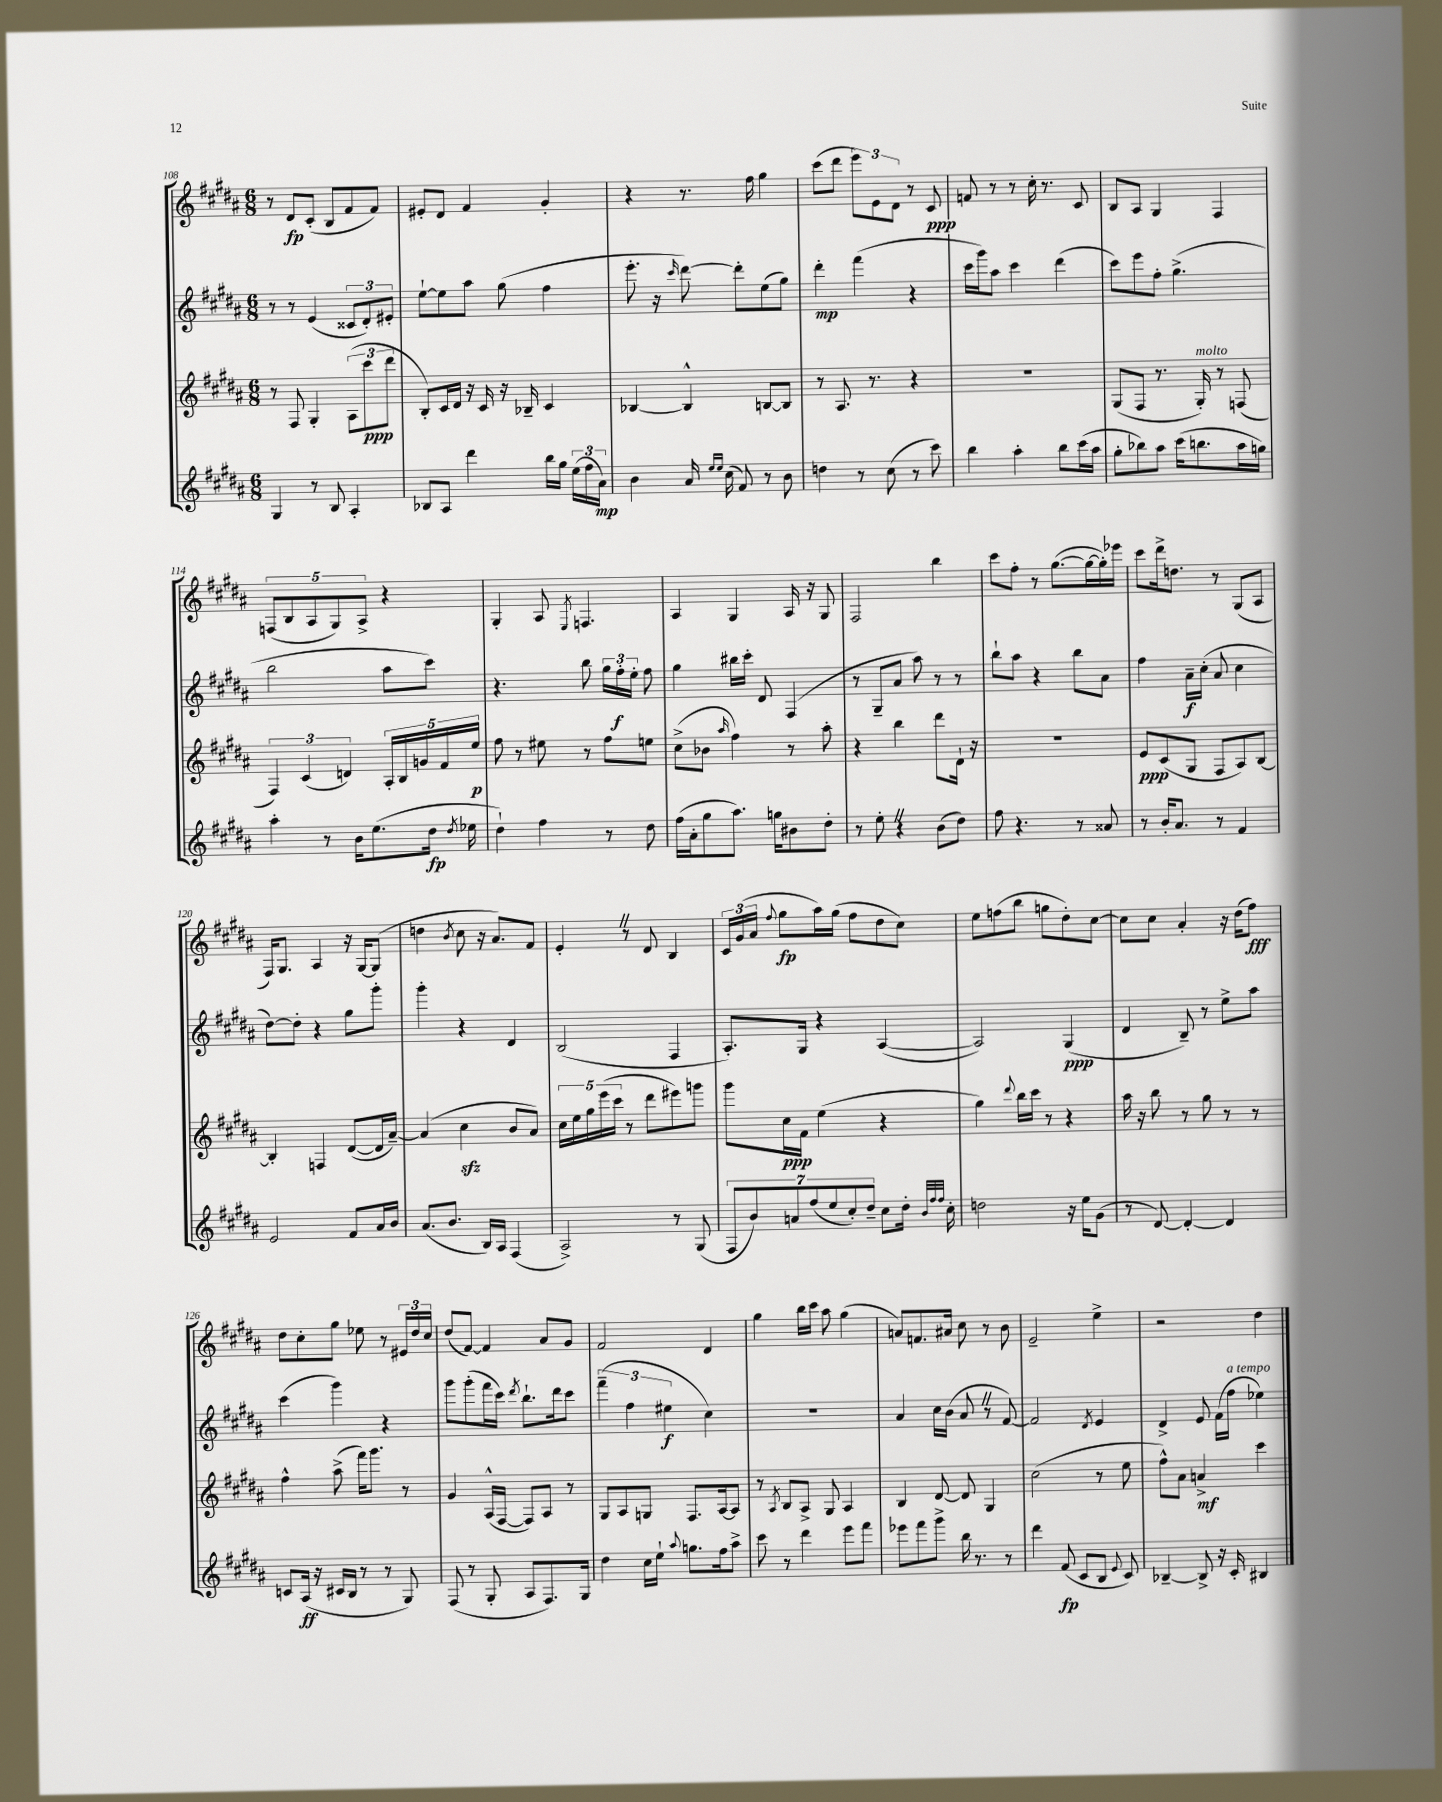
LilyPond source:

<<
\new StaffGroup <<
\new Staff = "s0" {
    \clef treble \key b \major \numericTimeSignature \time 6/8
    \autoBeamOff r8 dis'8[\fp cis'8]-.( b8[ fis'8 fis'8]) |
    eis'8[-. dis'8] fis'4 gis'4-. |
    r4 r8. fis''16 gis''4 |
    cis'''8[( dis'''8] \tuplet 3/2 { e'''8[) e'8 dis'8] } r8 cis'8\ppp |
    f'8 r8 r8 cis''16-. r8. cis'8 |
    b8[ ais8] gis4 fis4 |
    \tuplet 5/4 { f8[( b8 ais8 gis8) ais8]-> } r4 |
    gis4-. ais8 \acciaccatura { e8 } f4. |
    ais4 gis4 ais16 r16 gis8 |
    fis2 b''4 |
    cis'''8[ fis''8]-. r8 gis''8.[~( gis''16~ gis''16-.) ees'''16] |
    cis'''8[ dis'''16-> d''8.] r8 gis8[( ais8] |
    fis16[) gis8.] ais4 r16 gis16[~ gis8]( |
    d''4 \acciaccatura { b'8 } cis''8 r16 ais'8.[) fis'8] |
    e'4-. \once \override BreathingSign.text = \markup { \musicglyph "scripts.caesura.straight" } \breathe r8 dis'8 b4 |
    \tuplet 3/2 { cis'16[ gis'16( ais'16] } \appoggiatura { fis''8 } gis''8[\fp ais''16) gis''16]( fis''8[ dis''8 cis''8]) |
    e''8[ f''8( b''8] g''8[ dis''8-.) cis''8]~ |
    cis''8[ cis''8] ais'4-. r16 dis''16[( fis''8]\fff) |
    dis''8[ cis''8-. gis''8] ees''8 r8 \tuplet 3/2 { eis'16[ dis''16 cis''16] } |
    dis''8[( fis'8]~) fis'4 ais'8[ gis'8] |
    fis'2 dis'4 |
    gis''4 b''16[ cis'''16] ais''8 gis''4( |
    a'8[) f'8. ais'16] cis''8 r8 b'8 |
    e'2-- e''4-> |
    r2 dis''4 \bar "|." |
}
\new Staff = "s1" {
    \clef treble \key b \major \numericTimeSignature \time 6/8
    \autoBeamOff r8 r8 e'4( \tuplet 3/2 { cisis'8[ dis'8-.) eis'8]-. } |
    e''8[~-! e''8 ais''8] gis''8( fis''4 |
    e'''8.-. r16 \grace { cis'''16 } dis'''8~) dis'''8[-. e''8( gis''8]) |
    dis'''4-.\mp fis'''4( r4 |
    cis'''16[ gis'''16) ais''8] cis'''4 dis'''4( |
    cis'''8[) e'''8 fis''8]-. gis''4.->( |
    b''2 ais''8[ cis'''8]) |
    r4. b''8 \tuplet 3/2 { gis''16[ fis''16-.\f e''16]-. } fis''8 |
    gis''4 bis''16[ cis'''16]-. dis'8 fis4( |
    r8 gis8[-- ais'8] ais''8) r8 r8 |
    b''8[-! ais''8] r4 b''8[ ais'8] |
    fis''4 ais'16[--\f cis''16]-.( ais'8 cis''4 |
    dis''8[~) dis''8]-. r4 gis''8[ gis'''8]-. |
    gis'''4-. r4 dis'4 |
    b2( fis4 |
    ais8.[-.) gis16] r4 ais4~( |
    ais2) gis4\ppp( |
    dis'4 b8--) r8 e''8[-> ais''8] |
    cis'''4( gis'''4) r4 |
    gis'''8[ gis'''8-.( fis'''16 cis'''16]) \acciaccatura { dis'''8 } b''8.[-! dis'''16 cis'''8] |
    \tuplet 3/2 { fis'''4--( fis''4 eis''4\f } cis''4) |
    R2. |
    ais'4 cis''16[ b'16]( ais'8 \once \override BreathingSign.text = \markup { \musicglyph "scripts.caesura.straight" } \breathe r8 fis'8~) |
    fis'2 \acciaccatura { dis'8 } e'4 |
    dis'4-> e'8 fis'16[( fis''16]^\markup { \italic "a tempo" } ees''4) \bar "|." |
}
\new Staff = "s2" {
    \clef treble \key b \major \numericTimeSignature \time 6/8
    \autoBeamOff r8 fis8 gis4-. \tuplet 3/2 { ais8[( cis'''8\ppp dis'''8] } |
    b8[-.) cis'16 dis'16] r16 cis'16 r16 bes16-- cis'4 |
    bes4~ bes4-^ b8[~ b8] |
    r8 ais8. r8. r4 |
    R2. |
    gis8[( fis8] r8. gis16-.^\markup { \italic "molto" }) r8 f8( |
    \tuplet 3/2 { fis4) cis'4( d'4) } \tuplet 5/4 { ais16[-. b16 g'16 fis'16 e''16]\p } |
    fis''8 r8 eis''8 r8 fis''8[ e''8] |
    cis''8[->( bes'8] \grace { ais''16 } fis''4) r8 ais''8-. |
    r4 b''4 dis'''8[ dis'16]-! r16 |
    R2. |
    e'8[\ppp cis'8( gis8] fis8[ ais8) b8]~ |
    b4-. f4 dis'8[~( dis'16 ais'16]~--) |
    ais'4( cis''4\sfz b'8[ ais'8]) |
    \tuplet 5/4 { cis''16[ e''16 gis''16 e'''16( cis'''16] } r8 dis'''8[ eis'''8) g'''8] |
    gis'''8[ cis''16\ppp fis'16] e''4( r4 |
    gis''4) \appoggiatura { dis'''8 } b''16[ cis'''16] r8 r4 |
    ais''16 r16 b''8 r8 gis''8 r8 r8 |
    fis''4-^ ais''8->( fis'''16[) gis'''8.] r8 |
    gis'4 ais16[-^( fis16]~ fis8[) ais8] r8 |
    gis8[ ais8 g8] fis8.[ ais16~ ais8] |
    r8 \acciaccatura { ais8 } b8[ ais8]-> gis8 ais4 |
    b4 dis'8~ dis'8 gis4 |
    cis''2( r8 e''8 |
    fis''8[-^) ais'8] a'4->\mf cis'''4 \bar "|." |
}
\new Staff = "s3" {
    \clef treble \key b \major \numericTimeSignature \time 6/8
    \autoBeamOff gis4 r8 b8 ais4-. |
    bes8[ ais8] dis'''4 b''16[ gis''16] \tuplet 3/2 { e''16[( fis''16 ais'16]\mp) } |
    b'4 ais'16 \grace { e''16[ e''16] } cis''16( fis'8) r8 b'8 |
    d''4 r8 cis''8( r8 cis'''8) |
    b''4 ais''4-. b''8[ cis'''16( ais''16] |
    gis''8[-. bes''8) ais''8] cis'''16[( b''8. ais''16 g''16]) |
    ais''4-. r8 b'16[ e''8.( dis''16]\fp \acciaccatura { dis''8 } ees''16 |
    dis''4-!) fis''4 r8 dis''8 |
    fis''16[( ais'16-. gis''8 ais''8.]) g''16[ bis'8 dis''8]-. |
    r8 e''8-. \once \override BreathingSign.text = \markup { \musicglyph "scripts.caesura.straight" } \breathe r4 b'8[( dis''8]) |
    fis''8 r4. r8 aisis'8 |
    r8 b'16[-. ais'8.] r8 fis'4 |
    e'2 fis'8[ ais'16 b'16] |
    ais'8.[( b'8.] b16[) ais16] fis4( |
    ais2->) r8 gis8( |
    \tuplet 7/4 { fis8[ b'8) a'8 fis''8( e''8 cis''8-.) dis''8]-- } cis''8[ dis''16]-. \grace { b'32[ fis''32 fis''32] } cis''16-. |
    d''2 r16 e''16[ gis'8]( |
    r8 dis'8~) dis'4~-. dis'4 |
    c'8[ ais16]\ff( r16 cis'16[ b16] r8 r8 gis8) |
    fis8( r8 gis8-. ais8[ fis8.) gis16] |
    dis''4 cis''16[ e''16]-! \appoggiatura { ais''8 } g''8.[ fis''16 ais''8]-> |
    cis'''8 r8 dis'''4 e'''8[ fis'''8] |
    ees'''8[ fis'''8 gis'''8]-> b''16 r8. r8 |
    dis'''4 fis'8\fp( cis'8[ b8] \appoggiatura { e'8 } cis'8) |
    bes4~-- bes8-> r16 cis'16-. bis4 \bar "|." |
}
>>
>>
\layout { \context { \Score currentBarNumber = #108 } }
